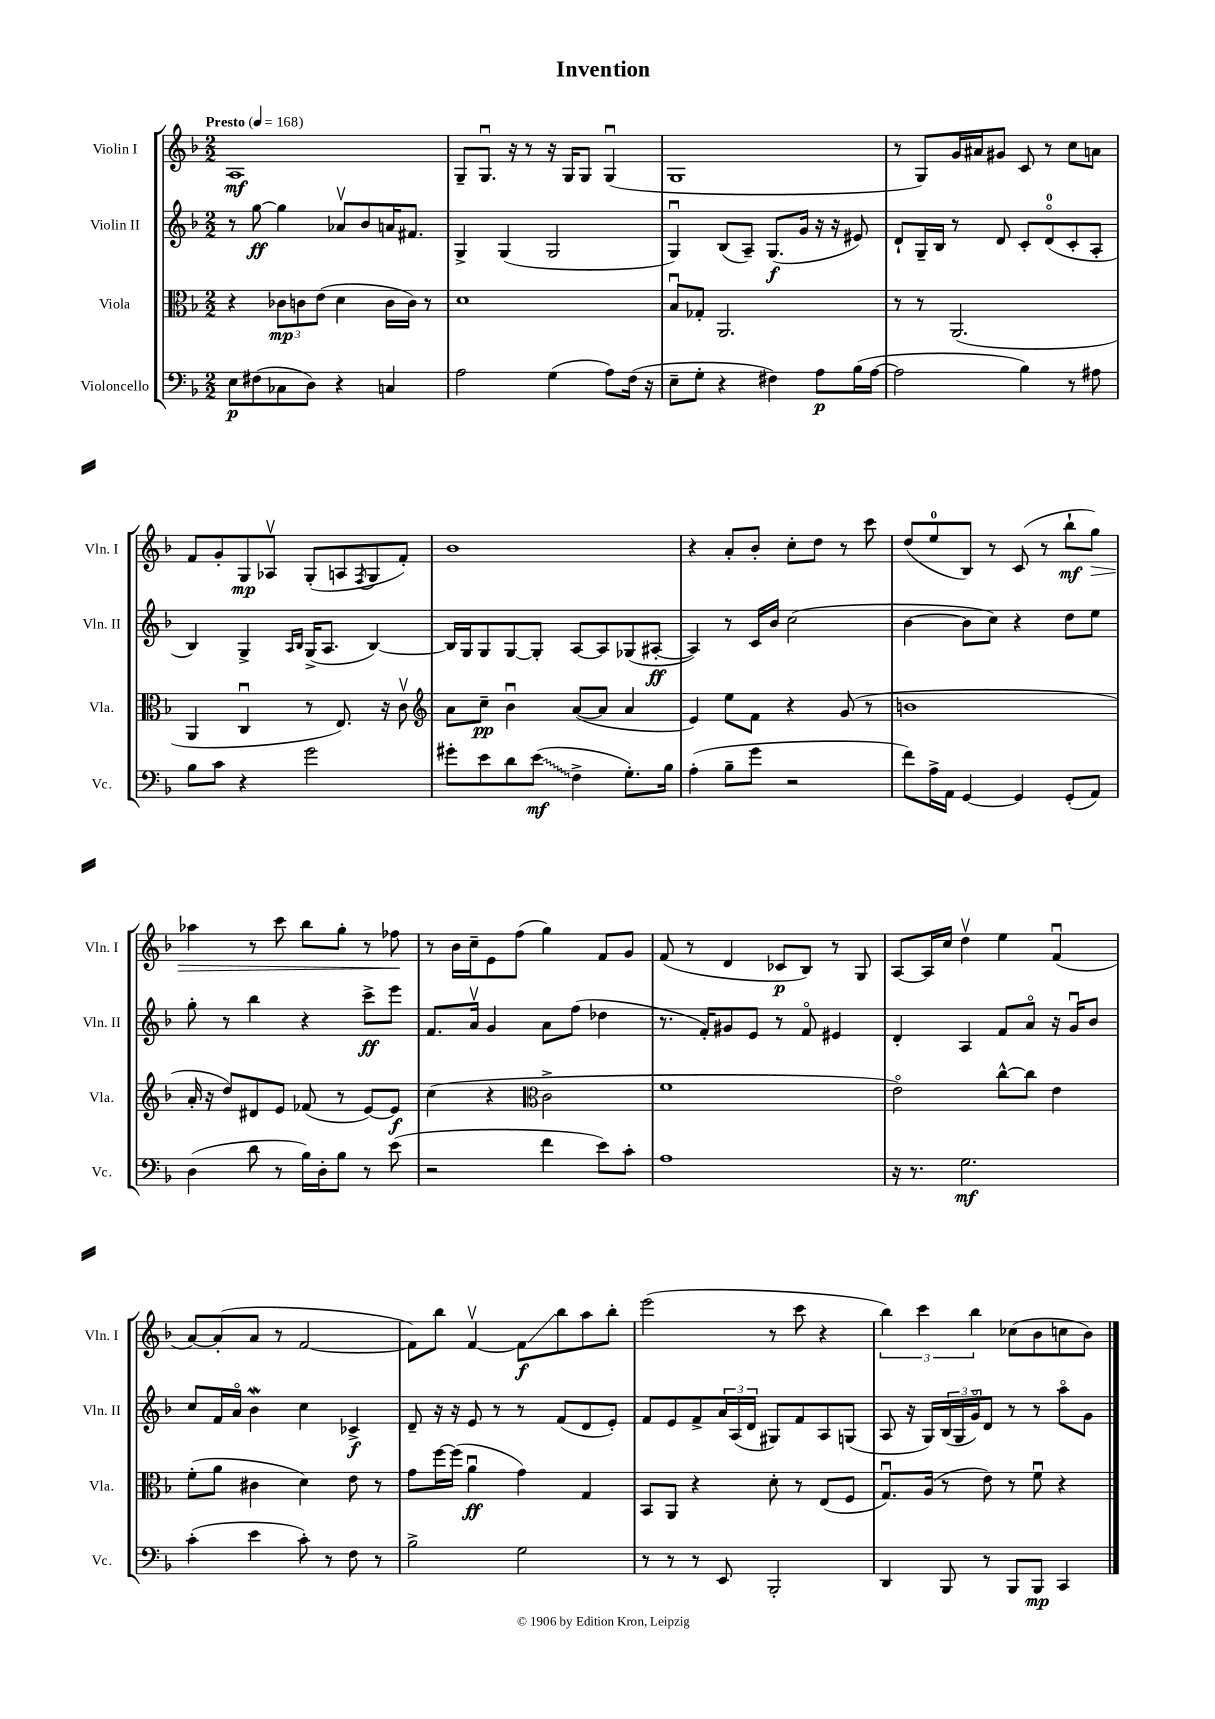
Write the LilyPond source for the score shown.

\header { title = "Invention" }
<<
\new StaffGroup <<
\new Staff = "s0" \with { instrumentName = "Violin I" shortInstrumentName = "Vln. I" } {
    \clef treble \key f \major \numericTimeSignature \time 2/2 \tempo "Presto" 4 = 168
    a1\mf |
    g8-- g8.\downbow r16 r8 r16 g16 g8 g4\downbow( |
    g1 |
    r8 g8) g'16 ais'16 gis'8 c'8 r8 c''8 a'8 |
    f'8 g'8-. g8\mp aes8\upbow g8-.( a8 \acciaccatura { f8 } g8 f'8-.) |
    bes'1 |
    r4 a'8-. bes'8-. c''8-. d''8 r8 c'''8 |
    d''8( e''8-0 bes8) r8 c'8( r8 bes''8-!\mf g''8\>) |
    aes''4 r8 c'''8 bes''8 g''8-. r8 fes''8\! |
    r8 bes'16 c''16-- e'8 f''8( g''4) f'8 g'8 |
    f'8( r8 d'4 ces'8\p bes8) r8 g8 |
    a8~ a16 c''16 d''4\upbow e''4 f'4\downbow( |
    a'8~) a'8-.( a'8 r8 f'2~ |
    f'8) bes''8 f'4~\upbow f'8\glissando\f bes''8 a''8 bes''8-. |
    e'''2( r8 c'''8 r4 |
    \tuplet 3/2 { bes''4) c'''4 bes''4 } ces''8( bes'8 c''8 bes'8) \bar "|." |
}
\new Staff = "s1" \with { instrumentName = "Violin II" shortInstrumentName = "Vln. II" } {
    \clef treble \key f \major \numericTimeSignature \time 2/2
    r8 g''8~\ff g''4 aes'8\upbow bes'8 a'16 fis'8. |
    g4-> g4( g2 |
    g4\downbow) bes8( a8--) g8.\f( g'16 r16 r16 eis'8) |
    d'8-! g16-- bes16 r8 d'8 c'8-. d'8-0\flageolet( c'8-. a8-. |
    bes4) g4-> \grace { a16 bes16 } g16->( a8. bes4~) |
    bes16 g16 g8 g8~ g8-. a8~ a8 ges8( ais8~-.\ff |
    ais4) r8 c'16 bes'16 c''2( |
    bes'4~ bes'8 c''8) r4 d''8 e''8 |
    g''8-. r8 bes''4 r4 c'''8->\ff e'''8 |
    f'8. a'16\upbow g'4 a'8 f''8( des''4 |
    r8. f'16-.) gis'8 e'8 r8 f'8\flageolet eis'4 |
    d'4-. a4 f'8 a'8\flageolet r16 g'16\downbow bes'8 |
    c''8 f'16 a'16\flageolet bes'4\mordent c''4 ces'4->\f |
    d'8-- r16 r16 e'8 r8 r8 f'8( d'8 e'8-.) |
    f'8 e'8 f'8-> \tuplet 3/2 { a'16 a16( d'16 } gis8) f'8 a8 g8( |
    a8 r16 g16) \tuplet 3/2 { bes16( g16 g'16\flageolet) } d'8 r8 r8 a''8\flageolet g'8 \bar "|." |
}
\new Staff = "s2" \with { instrumentName = "Viola" shortInstrumentName = "Vla." } {
    \clef alto \key f \major \numericTimeSignature \time 2/2
    r4 \tuplet 3/2 { ces'8\mp c'8 e'8( } d'4 c'16 c'16) r8 |
    d'1 |
    bes8\downbow ges8-. a,2. |
    r8 r8 a,2.( |
    a,4 c4\downbow r8 e8.) r16 c'8\upbow |
    \clef treble a'8 c''8--\pp bes'4\downbow a'8~( a'8 a'4 |
    e'4) e''8 f'8 r4 g'8( r8 |
    b'1 |
    a'16-. r16 d''8) dis'8 e'8 fes'8( r8 e'8~) e'8\f |
    c''4( r4 \clef alto c'2-> |
    f'1 |
    e'2\flageolet) c''8~-^ c''8 e'4 |
    f'8-.( a'8 cis'4 d'4) e'8 r8 |
    g'8 f''16~ f''16( a'4\downbow\ff g'4) g4 |
    bes,8 a,8 r4 d'8-. r8 e8( f8 |
    g8.\downbow) a16( r8 e'8) r8 f'8\downbow r4 \bar "|." |
}
\new Staff = "s3" \with { instrumentName = "Violoncello" shortInstrumentName = "Vc." } {
    \clef bass \key f \major \numericTimeSignature \time 2/2
    e8\p fis8( ces8 d8) r4 c4 |
    a2 g4( a8) f16( r16 |
    e8-- g8-. r4 fis4) a8\p bes16( a16~ |
    a2 bes4) r8 ais8 |
    bes8 c'8 r4 g'2 |
    gis'8-. e'8 d'8 \once \override Glissando.style = #'zigzag e'8\glissando\mf( f4-> g8.-.) bes16 |
    a4-.( bes8-- g'8 r2 |
    f'8) a16-> a,16 g,4~ g,4 g,8-.( a,8) |
    d4( d'8 r8 bes16) d16-. bes8 r8 e'8( |
    r2 f'4 e'8) c'8-. |
    a1 |
    r16 r8. g2.\mf |
    c'4-.( e'4 c'8-.) r8 f8 r8 |
    bes2-> g2 |
    r8 r8 r8 e,8 bes,,2-. |
    d,4 bes,,8 r8 bes,,8 bes,,8\mp c,4 \bar "|." |
}
>>
>>
\layout { \context { \Score \remove "Bar_number_engraver" } }
